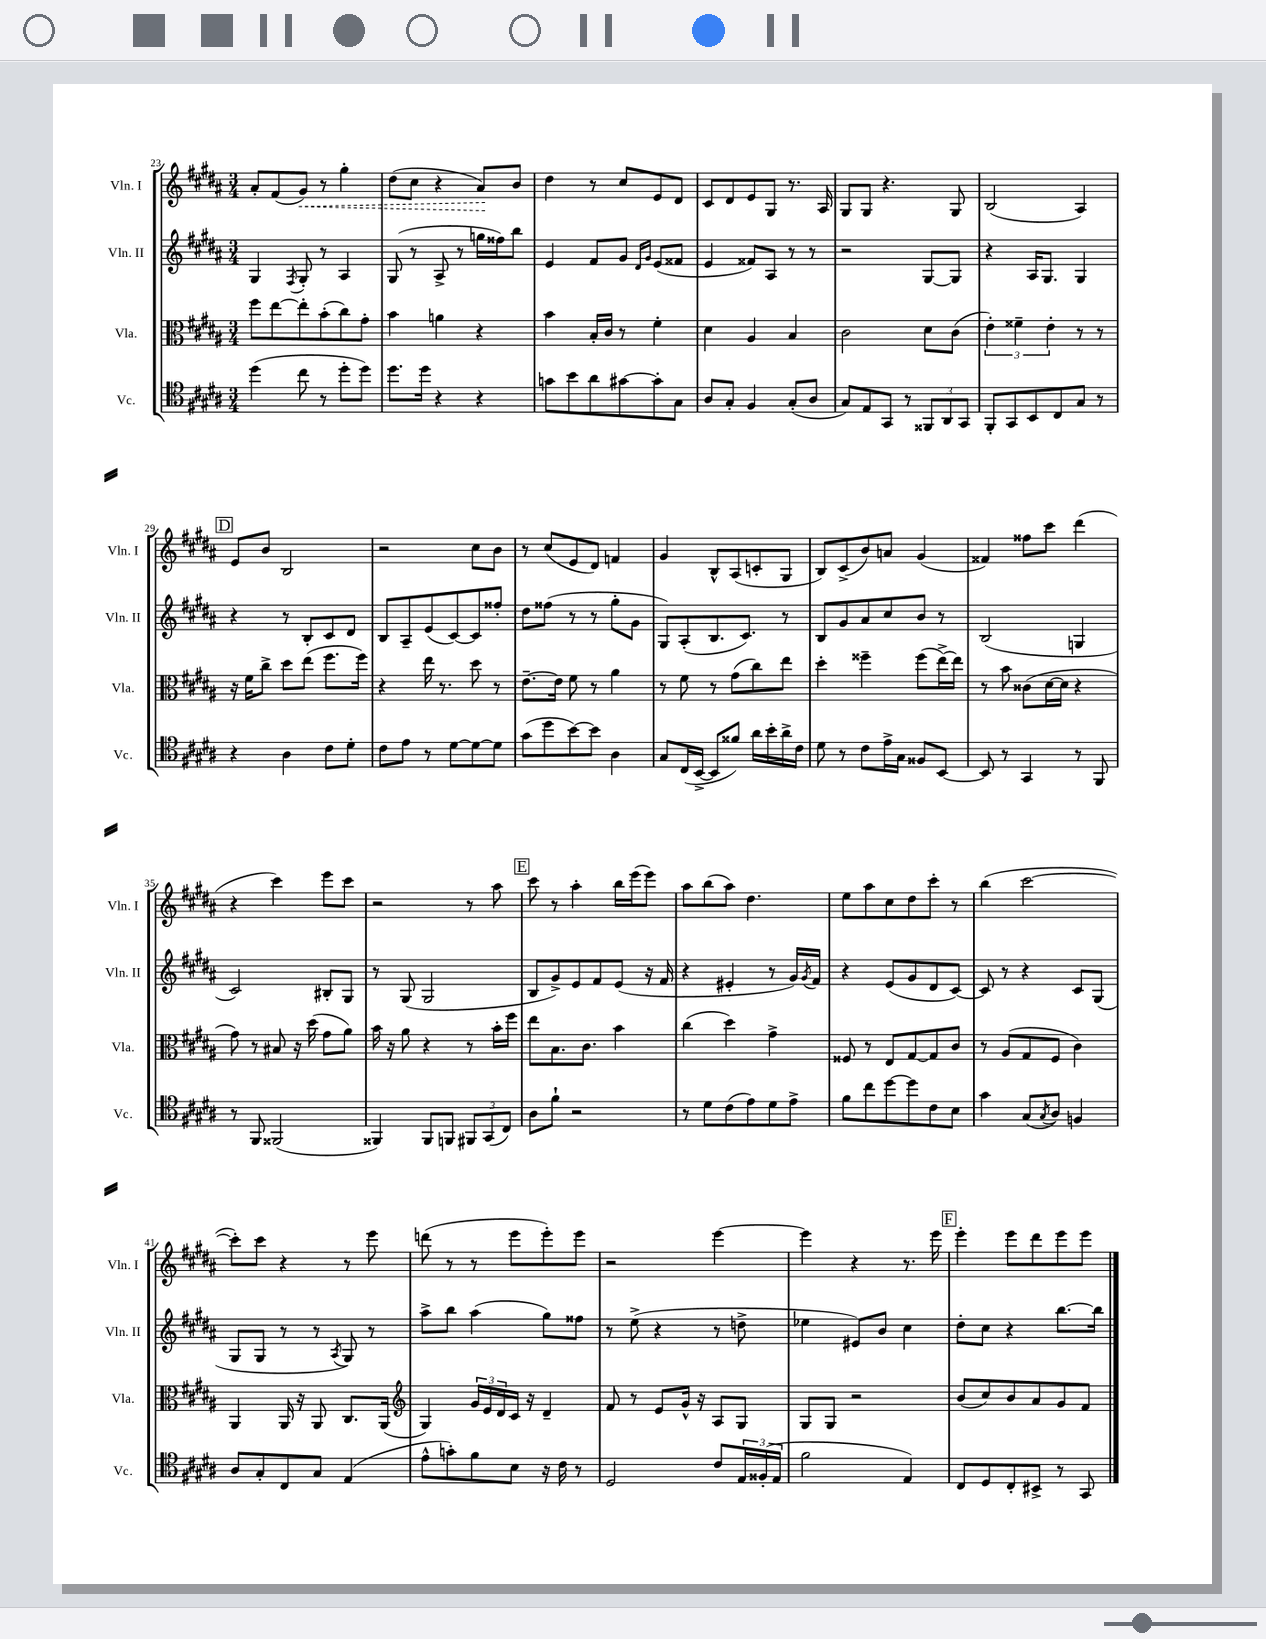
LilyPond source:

<<
\new StaffGroup <<
\new Staff = "s0" \with { instrumentName = "Vln. I" shortInstrumentName = "Vln. I" } {
    \clef treble \key b \major \numericTimeSignature \time 3/4
    ais'8-. fis'8( \once \override Hairpin.style = #'dashed-line gis'8\<) r8 gis''4-. |
    dis''8( cis''8 r4 ais'8\!) b'8 |
    dis''4 r8 cis''8 e'8 dis'8 |
    cis'8 dis'8 e'8 gis8 r8. ais16 |
    gis8 gis8 r4. gis8 |
    b2( ais4) |
    \mark \markup { \box "D" } e'8 b'8 b2 |
    r2 cis''8 b'8 |
    r8 cis''8( e'8 dis'8) f'4 |
    gis'4 b8-^ ais8( c'8-. gis8 |
    b8) cis'8->( b'8) a'8 gis'4( |
    fisis'4) fisis''8 cis'''8 dis'''4( |
    r4 cis'''4) e'''8 cis'''8 |
    r2 r8 ais''8 |
    \mark \markup { \box "E" } cis'''8 r8 ais''4-. b''16 e'''16( e'''8) |
    ais''8 b''8( ais''8) dis''4. |
    e''8 ais''8 cis''8 dis''8 cis'''8-. r8 |
    b''4( cis'''2~ |
    cis'''8-.) cis'''8 r4 r8 e'''8 |
    d'''8( r8 r8 e'''8 e'''8-.) e'''8 |
    r2 e'''4~ |
    e'''4 r4 r8. e'''16 |
    \mark \markup { \box "F" } e'''4-. e'''8 dis'''8 e'''8 e'''8 \bar "|." |
}
\new Staff = "s1" \with { instrumentName = "Vln. II" shortInstrumentName = "Vln. II" } {
    \clef treble \key b \major \numericTimeSignature \time 3/4
    gis4 \acciaccatura { fis8 } gis8-. r8 ais4 |
    gis8( r8 ais8-> r8 g''16 fisis''16) b''8 |
    e'4 fis'8 gis'8 \grace { dis'16 gis'16 } e'8( fisis'8 |
    e'4 fisis'8) ais8 r8 r8 |
    r2 gis8~ gis8 |
    r4 ais16 gis8. gis4 |
    \mark \markup { \box "D" } r4 r8 b8-. cis'8 dis'8 |
    b8 ais8-- e'8( cis'8~) cis'8 fisis''8-. |
    dis''8 fisis''8( r8 r8 gis''8-. gis'8 |
    gis8) ais8-.( b8. cis'8.) r8 |
    b8 gis'8 ais'8 cis''8 b'8 r8 |
    b2( g4 |
    cis'2) bis8-. gis8 |
    r8 gis8( gis2 |
    \mark \markup { \box "E" } b8 gis'8->) e'8 fis'8 e'8( r16 fis'16 |
    r4 eis'4-. r8 gis'16) \acciaccatura { gis'8 } fis'16 |
    r4 e'8( gis'8 dis'8 cis'8~) |
    cis'8 r8 r4 cis'8 gis8( |
    gis8 gis8 r8 r8 \acciaccatura { ais8 } gis8) r8 |
    ais''8-> b''8 ais''4( gis''8) fisis''8 |
    r8 e''8->( r4 r8 d''8-> |
    ees''4 eis'8) b'8 cis''4 |
    \mark \markup { \box "F" } dis''8-. cis''8 r4 b''8.~ b''16 \bar "|." |
}
\new Staff = "s2" \with { instrumentName = "Vla." shortInstrumentName = "Vla." } {
    \clef alto \key b \major \numericTimeSignature \time 3/4
    fis''8 e''8~ e''8-. b'8-.( cis''8) gis'8-. |
    b'4 a'4 r4 |
    b'4 b16-. cis'16 r8 fis'4-. |
    dis'4 ais4 b4 |
    cis'2 dis'8 cis'8( |
    \tuplet 3/2 { e'4-.) fisis'4-- e'4-. } r8 r8 |
    \mark \markup { \box "D" } r16 fis'16 cis''8-> dis''8 e''8( fis''8. fis''16) |
    r4 e''16 r8. dis''8 r8 |
    e'8.~-- e'16 fis'8 r8 ais'4 |
    r8 fis'8 r8 gis'8( cis''8) e''8 |
    dis''4-. fisis''4-- fisis''8( e''16~->) e''16 |
    r8 b'8 cisis'8( dis'16~ dis'16 r4 |
    gis'8) r8 bis8 r16 dis''16( gis'8 ais'8) |
    b'16 r16 ais'8 r4 r8 b'16-. fis''16 |
    \mark \markup { \box "E" } e''8 b8. cis'8. b'4 |
    cis''4( dis''4) gis'4-> |
    fisis8 r8 e8 gis8~ gis8 cis'8 |
    r8 ais8( gis8 fis8 cis'4) |
    ais,4 ais,16 r16 ais,8 cis8. ais,16( |
    \clef treble gis4) \tuplet 3/2 { gis'16 e'16 dis'16 } cis'16 r16 dis'4-- |
    fis'8 r8 e'8 gis'16-^ r16 ais8 gis8 |
    gis8 gis8 r2 |
    \mark \markup { \box "F" } b'8( cis''8) b'8 ais'8 gis'8 fis'8 \bar "|." |
}
\new Staff = "s3" \with { instrumentName = "Vc." shortInstrumentName = "Vc." } {
    \clef tenor \key b \major \numericTimeSignature \time 3/4
    dis''4( cis''8 r8 dis''8-. dis''8) |
    dis''8. dis''16 r4 r4 |
    g'8 b'8 ais'8 gis'8~ gis'8-. gis8 |
    ais8 gis8-. fis4 gis8-.( ais8 |
    gis8) e8 gis,8 r8 \tuplet 3/2 { fisis,8 ais,8 gis,8 } |
    fis,8-. gis,8 b,8 cis8 gis8 r8 |
    \mark \markup { \box "D" } r4 ais4 cis'8 dis'8-. |
    cis'8 e'8 r8 dis'8~ dis'8~ dis'8 |
    gis'8( dis''8 b'8~) b'8 ais4 |
    gis8 cis16( b,16~-> b,8 fisis'8) ais'16 b'16-. ais'16-> cis'16 |
    dis'8 r8 cis'8 e'16-> gis16 fisis8 b,8~ |
    b,8 r8 gis,4 r8 fis,8 |
    r8 fis,8 fisis,2( |
    fisis,4) fisis,8 f,8 \tuplet 3/2 { fis,8 gis,8( cis8) } |
    \mark \markup { \box "E" } ais8 fis'8-! r2 |
    r8 dis'8 cis'8( e'8) dis'8 e'8-> |
    fis'8 cis''8 dis''8~ dis''8 cis'8 b8 |
    gis'4 gis8( \acciaccatura { gis8 } ais8) f4 |
    ais8 gis8-. cis8 gis8 e4( |
    e'8-^ g'8-.) fis'8 b8 r16 cis'16 r8 |
    dis2 cis'8 \tuplet 3/2 { e16 fisis16-.( e16 } |
    fis'2 e4) |
    \mark \markup { \box "F" } cis8 dis8 cis8-. bis,8-> r8 gis,8 \bar "|." |
}
>>
>>
\layout { \context { \Score currentBarNumber = #23 } }
